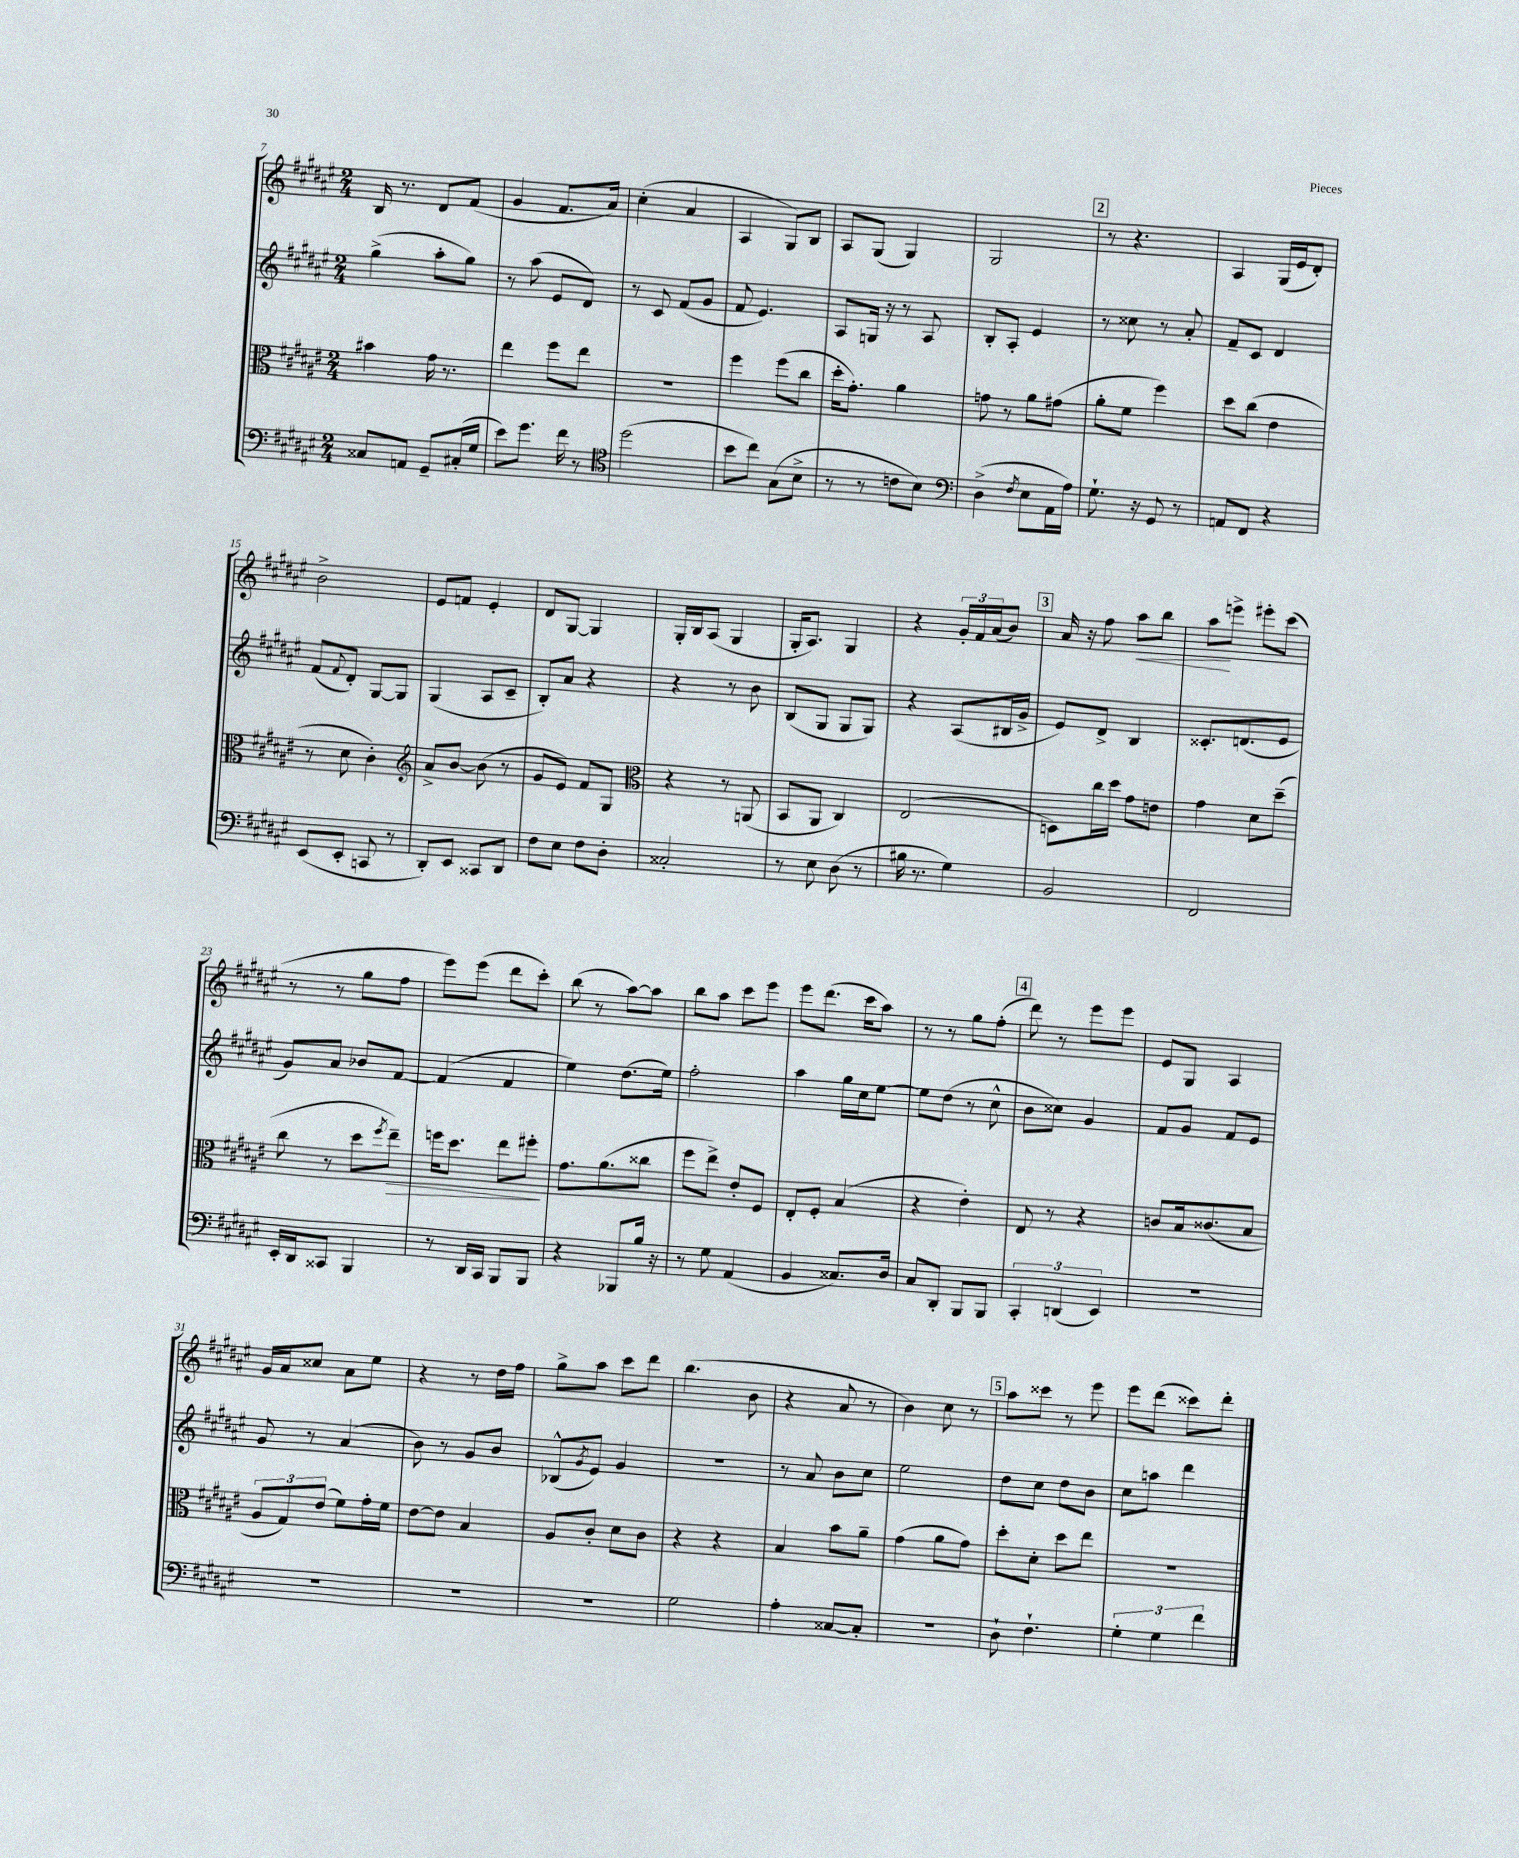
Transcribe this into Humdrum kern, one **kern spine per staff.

**kern	**kern	**kern	**kern
*staff4	*staff3	*staff2	*staff1
*clefF4	*clefC3	*clefG2	*clefG2
*k[f#c#g#d#a#e#]	*k[f#c#g#d#a#e#]	*k[f#c#g#d#a#e#]	*k[f#c#g#d#a#e#]
*M2/4	*M2/4	*M2/4	*M2/4
8C##	4b#	(4gg#^	16B
.	.	.	8.r
8AA	.	.	.
8GG#~	16g#	8aa#'	8d#
.	8.r	.	.
(16C#'	.	8gg#)	(8f#
16G#	.	.	.
=	=	=	=
8e#)	4ee#	8r	4g#
8.g#	.	(8aa#	.
.	8ff#	8e#	8.f#
16f#	.	.	.
8r	8ee#	8d#)	.
.	.	.	16a#)
=	=	=	=
*clefC4	*	*	*
(2dd#	2r	8r	(4cc#'
.	.	8c#	.
.	.	(8f#	4a#
.	.	8g#	.
=	=	=	=
8b	4ff#	8f#	4A#
8cc#)	.	4.e#)	.
(8G#	(8ff#	.	8G#)
8B^	8cc#	.	8B
=	=	=	=
8r	16dd#'	8A#	8A#
.	8.g#')	.	.
8r	.	16G	(8G#
.	.	16r	.
8c	4a#	8r	4G#)
8B)	.	8A#	.
=	=	=	=
*clefF4	*	*	*
(4D#^	8g	8B'	2G#
.	8r	8A#'	.
8qF#	.	.	.
8E#	8a#	4e#	.
16AA#	(8g#	.	.
16A#)	.	.	.
=	=	=	=
8.G#`	8a#'	8r	8r
.	8f#	8cc##	4.r
16r	.	.	.
8GG#	4ff#)	8r	.
8r	.	8a#'	.
=	=	=	=
8AA	8dd#	8f#~	4A#
8FF#	(8cc#	8c#	.
4r	4e#	4d#	(16G#
.	.	.	16e#
.	.	.	8d#')
=	=	=	=
(8EE#	8r	(8f#	2b^
.	.	8qqf#	.
8EE#'	8d#	8d#')	.
8CC	4c#')	[8G#	.
8r	.	8G#]	.
=	=	=	=
*	*clefG2	*	*
8DD#')	8a#^	(4G#	8e#
8EE#	[8b	.	8f
8CC##	(8b]	8A#	4e#'
8DD#	8r	8c#~	.
=	=	=	=
8F#	8g#	8B')	8d#
8E#	8e#)	8a#	[8G#
8F#	8f#	4r	4G#]
8D#'	8G#	.	.
=	=	=	=
*	*clefC3	*	*
2C##'	4r	4r	16G#'
.	.	.	16B
.	.	.	(8A#
.	8r	8r	4G#
.	(8AA	8b	.
=	=	=	=
8r	8BB	(8B	16G#'
.	.	.	8.A#)
8E#	8AA#	8G#	.
(8D#	4C#)	8G#	4G#
8r	.	8G#)	.
=	=	=	=
16B#	(2E#	4r	4r
8.r	.	.	.
4G#)	.	(8A#	24g#'
.	.	.	24f#
.	.	.	(24a#
.	.	16B#	8b)
.	.	16g#^	.
=	=	=	=
2BB	8D)	8e#)	16a#
.	.	.	16r
.	16cc#	8d#^	8ff#
.	16dd#	.	.
.	8g#	4B	8aa#
.	8e	.	8bb
=	=	=	=
2FF#	4g#	8.c##'	8aa#
.	.	.	8eee^
.	.	(8.d	.
.	8d#	.	8eee#'
.	(8dd#~	8e#	(8ccc#
=	=	=	=
16EE#'	8cc#	8g#)	8r
16DD#	.	.	.
8CC##	8r	8a#	8r
4BBB	8dd#	8b-	8gg#
.	8qff#	.	.
.	8ee#~)	[8f#	8ff#
=	=	=	=
8r	16ff	(4f#]	8eee#)
.	8.dd#	.	.
16DD#	.	.	(8eee#
16CC#	.	.	.
8BBB	8ee#	4f#	8ddd#
8BBB	8ff#'	.	8ccc#')
=	=	=	=
4r	8.g#	4ee#)	(8bb
.	.	.	8r
.	(8.a#	.	.
8BBB-	.	(8.dd#	[8aa#)
16B	8cc##	.	8aa#]
16r	.	16ee#)	.
=	=	=	=
8r	8ff#	2ff#'	8bb
8G#	8ee#^)	.	8aa#
(4AA#	8e#'	.	8ccc#
.	8F#	.	8eee#
=	=	=	=
4BB	8E#'	4aa#	8eee#
.	8F#'	.	(8.ddd#
8.C##)	(4B	16gg#	.
.	.	16cc#	16ccc#
.	.	[8ee#	8aa#)
16D#	.	.	.
=	=	=	=
8C#	4r	8ee#]	8r
8DD#'	.	(8dd#	8r
8BBB	4e#')	8r	8gg#
8BBB	.	8cc#^^	(8ff#'
=	=	=	=
6CC#'	8E#	8b	8ddd#)
.	8r	8cc##)	8r
(6DD	.	.	.
.	4r	4g#	8eee#
6EE#)	.	.	.
.	.	.	8eee#
=	=	=	=
2r	8c	8f#	8e#
.	16B	8g#	8G#
.	(8.c##	.	.
.	.	8f#	4A#
.	8B	8e#	.
=	=	=	=
2r	12A#	8g#	16g#
.	.	.	16a#
.	12G#)	.	.
.	.	8r	8cc##
.	(12e#	.	.
.	8f#)	(4a#	8a#
.	16g#'	.	8ee#
.	16f#	.	.
=	=	=	=
2r	[8e#	8b)	4r
.	8e#]	8r	.
.	4B	8g#	8r
.	.	8b	16dd#
.	.	.	16ff#
=	=	=	=
2r	8A#	(8B-^^	8gg#^
.	.	8qg#	.
.	8c#'	8e#)	8aa#
.	8d#	4g#	8ccc#
.	8c#	.	8ddd#
=	=	=	=
2G#	4r	2r	(4.bb
.	4r	.	.
.	.	.	8b
=	=	=	=
4A#'	4B	8r	4r
.	.	8a#	.
[8C##	8b	8b	8a#
8C##']	8a#~	8cc#	8r
=	=	=	=
2r	(4g#	2ee#	4b)
.	8a#	.	8cc#
.	8g#)	.	8r
=	=	=	=
8D#`	8dd#'	8dd#	8aa#
4.F#`	8d#'	8cc#	8ccc##
.	8dd#	8dd#	8r
.	8ee#	8b	8eee#
=	=	=	=
6G#'	2r	8cc#	8eee#
.	.	8aa	(8ddd#
6G#	.	.	.
.	.	4ddd#	8ccc##)
6f#	.	.	.
.	.	.	8ddd#'
==	==	==	==
*-	*-	*-	*-
